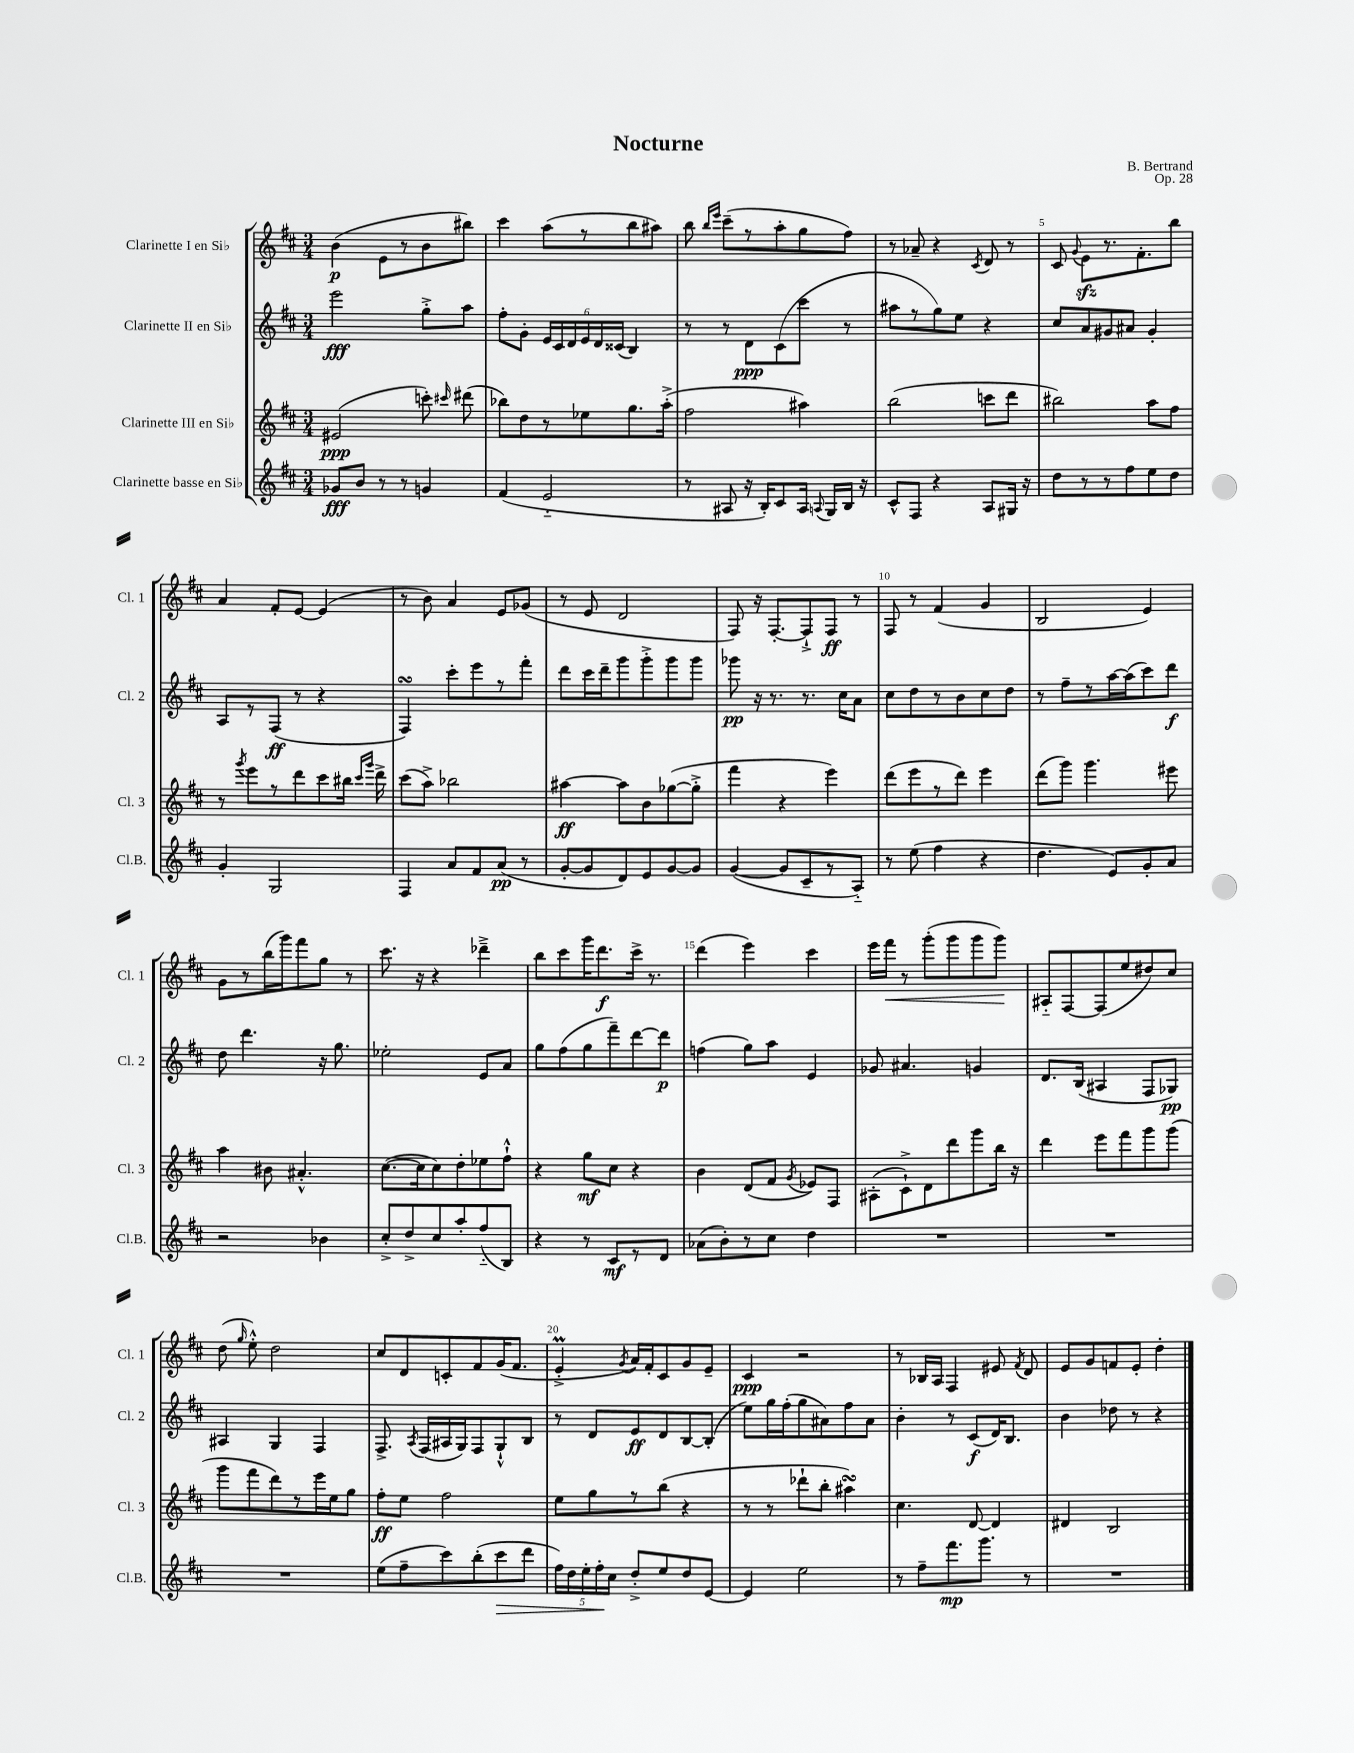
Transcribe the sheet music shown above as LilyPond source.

\header { title = "Nocturne" composer = "B. Bertrand" opus = "Op. 28" }
<<
\new StaffGroup <<
\new Staff = "s0" \with { instrumentName = "Clarinette I en Sib" shortInstrumentName = "Cl. 1" } {
    \clef treble \key d \major \numericTimeSignature \time 3/4
    \autoBeamOff b'4\p( e'8[ r8 b'8 bis''8]) |
    cis'''4 a''8[( r8 b''8 ais''8]) |
    b''8 \grace { b''16[ e'''16] } cis'''8[--( r8 a''8-. g''8 fis''8]) |
    r8 aes'8-- r4 \acciaccatura { cis'8 } d'8 r8 |
    cis'8 \appoggiatura { g'8 } e'8[\sfz r8. fis'8.-. b''8] |
    a'4 fis'8[-. e'8]~ e'4( |
    r8 b'8) a'4 e'8[ ges'8]( |
    r8 e'8 d'2 |
    fis8) r16 fis8.[~-. fis8-!-> fis8]\ff r8 |
    fis8 r8 fis'4( g'4 |
    b2 e'4) |
    g'8[ r8 b''16( g'''16) fis'''8 g''8] r8 |
    cis'''8. r16 r4 des'''4---> |
    b''8[ cis'''8 g'''16 d'''8.\f cis'''16]-> r8. |
    d'''4( e'''4) cis'''4 |
    e'''16[ fis'''16]\< r8 g'''8[-.( g'''8 g'''8 g'''8]\!) |
    ais8[-_ fis8~ fis8( e''8 dis''8) cis''8] |
    d''8( \grace { g''16 } e''8-.-^) d''2 |
    cis''8[ d'8 c'8-. fis'8 g'16( fis'8.] |
    e'4-.->\prall \acciaccatura { g'8 } a'16[) fis'16-. cis'8 g'8 e'8]-- |
    cis'4\ppp r2 |
    r8 bes16[ a16] fis4 eis'8 \acciaccatura { fis'8 } d'8 |
    e'8[ g'8 f'8 e'8]-. d''4-. \bar "|." |
}
\new Staff = "s1" \with { instrumentName = "Clarinette II en Sib" shortInstrumentName = "Cl. 2" } {
    \clef treble \key d \major \numericTimeSignature \time 3/4
    \autoBeamOff e'''2\fff g''8[-.-> a''8] |
    fis''8[-. g'8]-. \tuplet 6/4 { e'16[ cis'16 d'16 e'16 d'16 cisis'16]( } b4) |
    r8 r8 d'8[\ppp cis'8( cis'''8] r8 |
    ais''8[ r8 g''8) e''8] r4 |
    cis''8[ a'8 gis'8 ais'8] gis'4-. |
    a8[ r8 fis8]\ff( r8 r4 |
    fis4\turn) cis'''8[-. e'''8 r8 fis'''8]-. |
    d'''8[ cis'''16 d'''16-- g'''8 g'''8-.-> g'''8 g'''8] |
    ges'''8\pp r16 r8. r8. cis''16[ a'8] |
    cis''8[ d''8 r8 b'8 cis''8 d''8] |
    r8 fis''8[-- r8 a''16~ a''16( cis'''8) d'''8]\f |
    d''8 d'''4. r16 g''8. |
    ees''2-. e'8[ a'8] |
    g''8[ fis''8( g''8 fis'''8--) d'''8~ d'''8]\p |
    f''4( g''8[) a''8] e'4 |
    ges'8 ais'4. g'4 |
    d'8.[ b16]( ais4 fis8[ ges8]\pp) |
    ais4 g4 fis4 |
    fis8.-> \acciaccatura { a8 } fis16[( ais16 g16) fis8 g8-!-^ b8] |
    r8 d'8[ e'8\ff d'8 b8~ b8]-.( |
    e''8[) g''16 fis''16-.( g''8 ais'8) fis''8 ais'8] |
    b'4-. r8 cis'8[\f( d'16) b8.] |
    b'4 des''8 r8 r4 \bar "|." |
}
\new Staff = "s2" \with { instrumentName = "Clarinette III en Sib" shortInstrumentName = "Cl. 3" } {
    \clef treble \key d \major \numericTimeSignature \time 3/4
    \autoBeamOff eis'2\ppp( c'''8-.) \grace { cis'''16 } dis'''8( |
    bes''8[) d''8 r8 ees''8 g''8. a''16]-.->( |
    fis''2 ais''4) |
    b''2( c'''8[ d'''8] |
    bis''2) a''8[ fis''8] |
    r8 \acciaccatura { g'''8 } e'''8[ r8 d'''8 cis'''8 bis''16] \grace { cis'''16[ g'''16] } d'''16-> |
    cis'''8[( a''8]->) bes''2 |
    ais''4~\ff ais''8[ b'8 ges''8~( ges''8]-.-> |
    fis'''4 r4 e'''4) |
    d'''8[( e'''8 r8 d'''8]) e'''4 |
    d'''8[( g'''8]) g'''4. eis'''8 |
    a''4 bis'8 ais'4.-.-^ |
    cis''8.[~( cis''16 cis''8) d''8-. ees''8 fis''8]-!-^ |
    r4 g''8[\mf cis''8] r4 |
    b'4 d'8[( fis'8] \acciaccatura { g'8 } ees'8[) fis8] |
    ais8[-.( cis'8-!->) d'8 d'''8 g'''8 b''16] r16 |
    d'''4 e'''8[ fis'''8 g'''8 g'''8]( |
    g'''8[ fis'''8 d'''8) r8 e'''16 e''16 g''8] |
    fis''8[-.\ff e''8] fis''2 |
    e''8[ g''8 r8 b''8]( r4 |
    r8 r8 des'''8[-! b''8]-. ais''4\turn) |
    cis''4. d'8~ d'4 |
    dis'4 b2 \bar "|." |
}
\new Staff = "s3" \with { instrumentName = "Clarinette basse en Sib" shortInstrumentName = "Cl.B." } {
    \clef treble \key d \major \numericTimeSignature \time 3/4
    \autoBeamOff ges'8[\fff b'8] r8 r8 g'4 |
    fis'4( e'2-_ |
    r8 ais8 r16 b16[-.) cis'8 ais16] \appoggiatura { a8 } g16[ b16] r16 |
    cis'8[-^ fis8] r4 a8[ gis16] r16 |
    d''8[ r8 r8 fis''8 e''8 d''8] |
    g'4-. g2 |
    fis4 a'8[ fis'8 a'8]\pp( r8 |
    g'8[~-. g'8 d'8) e'8 g'8~ g'8] |
    g'4~( g'8[ cis'8-- r8 a8]-_) |
    r8 e''8( fis''4 r4 |
    d''4. e'8[) g'8-. a'8] |
    r2 bes'4 |
    cis''8[-.-> d''8-> cis''8 a''8-. fis''8-_( b8]) |
    r4 r8 cis'8[\mf r8 d'8] |
    aes'8[( b'8-.) r8 cis''8] d''4 |
    R2. |
    R2. |
    R2. |
    e''8[( fis''8-- cis'''8) b''8-.( cis'''8\> d'''8] |
    \tuplet 5/4 { fis''16[) d''16 e''16-. fis''16-.\! cis''16] } d''8[-.-> e''8 d''8 e'8]~ |
    e'4 e''2 |
    r8 fis''8[-- fis'''8.\mp g'''8.] r8 |
    R2. \bar "|." |
}
>>
>>
\layout { \context { \Score \override BarNumber.break-visibility = ##(#f #t #t) barNumberVisibility = #(every-nth-bar-number-visible 5) } }
